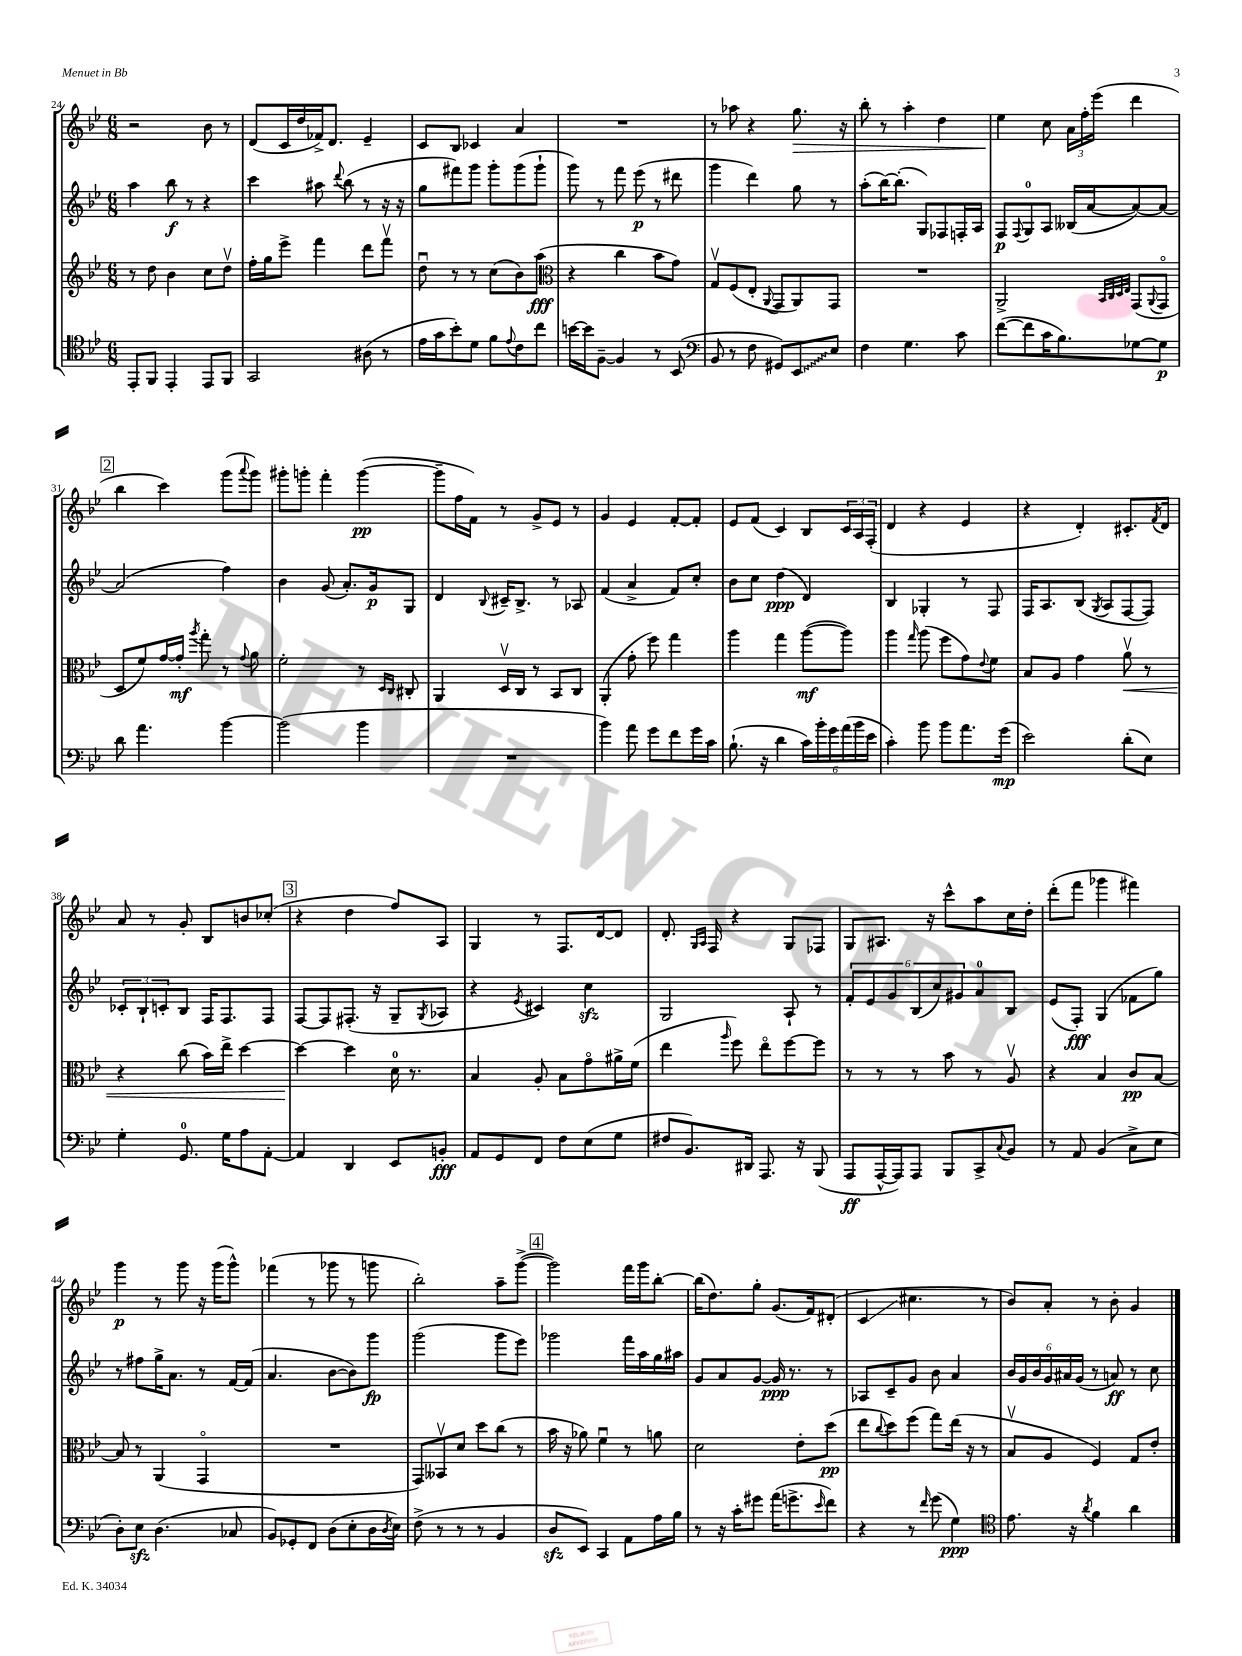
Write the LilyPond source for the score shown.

<<
\new StaffGroup <<
\new Staff = "s0" {
    \clef treble \key bes \major \numericTimeSignature \time 6/8
    r2 bes'8 r8 |
    d'8( c'16 d''16 fes'16->) d'8. ees'4-- |
    c'8 bes8 ces'4 a'4 |
    R2. |
    r8 aes''8 r4 g''8.\> r16 |
    bes''8-. r8 a''4-. d''4 |
    ees''4\! c''8 \tuplet 3/2 { a'16 f''16-. ees'''16( } d'''4 |
    \mark \markup { \box "2" } bes''4 c'''4) g'''8( \appoggiatura { a'''8 } g'''8) |
    gis'''8-. g'''8-. f'''4-. g'''4~\pp( |
    g'''8-- f''16 f'16) r8 g'8-> ees'8 r8 |
    g'4 ees'4 f'8~-. f'8-. |
    ees'8 f'8( c'4) bes8 \tuplet 3/2 { c'16 a16 f16-.( } |
    d'4 r4 ees'4 |
    r4 d'4-.) cis'8.-. \acciaccatura { f'8 } d'16 |
    a'8 r8 g'8-. bes8 b'8 ces''8-.( |
    \mark \markup { \box "3" } r4 d''4 f''8) a8 |
    g4 r8 f8. d'16~ d'8 |
    d'8.-. \grace { g16 a16 } f16 r4 g8 fes8 |
    g8 ais8. r16 c'''8-^ a''8 c''16 d''16-. |
    d'''8-.( f'''8 ges'''4 fis'''4) |
    g'''4\p r8 g'''8 r16 g'''16( g'''8-^) |
    fes'''4( r8 ges'''8 r8 g'''8 |
    bes''2-.) a''8-- g'''8~->( |
    \mark \markup { \box "4" } g'''2) f'''16 g'''16 bes''8~-. |
    bes''16( d''8.) g''8-. g'8.( f'16) dis'8-.( |
    c'4\glissando cis''4. r8 |
    bes'8) a'8-. r8 bes'8-. g'4 \bar "|." |
}
\new Staff = "s1" {
    \clef treble \key bes \major \numericTimeSignature \time 6/8
    a''4 bes''8\f r8 r4 |
    c'''4 ais''8 \appoggiatura { d'''8 } bes''8( r8 r16 r16 |
    g''8 fis'''8) g'''8 g'''8-. g'''8( g'''8-! |
    g'''8) r8 f'''8 ees'''8\p( r8 dis'''8 |
    g'''4 d'''4) g''8 r8 |
    a''8-.( bes''16~) bes''8.-.( g8) fes8 f16-. a16 |
    f8\p \appoggiatura { f8 } g8-0 a8 beses16( a'16~ a'8~) a'8~ |
    \mark \markup { \box "2" } a'2( f''4) |
    bes'4 g'8( a'8.-.) g'16\p g8 |
    d'4 \appoggiatura { bes8 } cis'16-- bes8.-> r8 aes8 |
    f'4( a'4-> f'8) c''8-. |
    bes'8 c''8 d''4\ppp( d'4) |
    bes4 ges4-. r8 f8 |
    f16 a8. bes8( \acciaccatura { g8 } a8 f8~ f8) |
    \tuplet 3/2 { ces'8-. bes8-! c'8-. } bes8 f16 f8. f8 |
    \mark \markup { \box "3" } f8~ f8 fis8.-.( r16 g8-- \acciaccatura { g8 } aes8 |
    r4 \acciaccatura { ees'8 } cis'4) c''4\sfz |
    g2 a8-! r8 |
    \tuplet 6/4 { f'8-. ees'8 g'8 bes8( c''8) gis'8 } a'8-0 bes8 |
    ees'8( f8-.\fff) g4( fes'8 g''8) |
    r8 fis''8 g''16-> a'8. r8 f'16~ f'16( |
    a'4. bes'8~ bes'8) g'''8\fp |
    g'''2( g'''8 ees'''8) |
    \mark \markup { \box "4" } ges'''2 f'''16 a''16 g''16 ais''16 |
    g'8 a'8 g'8~ g'16\ppp r8. r8 |
    aes8 c'8-- g'8 bes'8 a'4 |
    \tuplet 6/4 { bes'16 g'16 bes'16 g'16 ais'16 g'16( } r8 a'8\ff) r8 c''8 \bar "|." |
}
\new Staff = "s2" {
    \clef treble \key bes \major \numericTimeSignature \time 6/8
    r8 d''8 bes'4 c''8 d''8\upbow |
    f''16-. g''16 ees'''8-> f'''4 d'''8 f'''8\upbow |
    d''8\downbow r8 r8 c''8( bes'8) a''8\fff( |
    \clef alto r4 c''4 bes'8 g'8) |
    g8\upbow f8( ees8-. \appoggiatura { a,8 } g,8 a,8) g,8 |
    R2. |
    a,2-> \grace { bes,32 c32 d32 ees32 } g,8( \appoggiatura { a,8 } g,8\flageolet |
    \mark \markup { \box "2" } d8 f'8) g'16~ g'16-.\mf \acciaccatura { a''8 } g''8-. r8 \appoggiatura { g'8 } a'8 |
    f'2-. r8 \grace { d16 c16 } cis8-. |
    a,4 d16\upbow c16 r8 bes,8 c8 |
    a,4-.( g'8-. f''8) g''4 |
    a''4 g''4 a''8~\mf( a''8) |
    a''4 \grace { g''16 } a''8( f''8 g'8) \appoggiatura { ees'8 } f'8 |
    bes8 a8 g'4 a'8\upbow\< r8 |
    r4 c''8( bes'16) ees''16-> d''4~ |
    \mark \markup { \box "3" } d''4~\! d''4 d'16-0 r8. |
    bes4 a8-. bes8 g'8\flageolet ais'16-> f'16( |
    ees''4 \grace { a''16 } f''8) ees''8\flageolet f''8~ f''8 |
    r8 r8 r8 bes'8 r8 a8\upbow |
    r4 bes4 c'8\pp bes8~ |
    bes8 r8 a,4( g,4\flageolet |
    R2. |
    g,8) beses,8\upbow d'8 d''8 c''8( r8 |
    \mark \markup { \box "4" } bes'16 r16 aes'8) f'4\downbow r8 a'8 |
    d'2 ees'8-. d''8\pp( |
    ees''8 \appoggiatura { c''8 } d''8) f''8( g''8) ees''16( r16 r8 |
    bes8\upbow a8 f4) g8 ees'8-. \bar "|." |
}
\new Staff = "s3" {
    \clef tenor \key bes \major \numericTimeSignature \time 6/8
    ees,8-. f,8 ees,4-. ees,8 f,8 |
    g,2 ais8( r8 |
    ees'16 g'16 bes'8-.) d'8 f'8 \appoggiatura { ees'8 } c'8 c''8 |
    b'16~ b'16 f8~-- f4 r8 bes,8( |
    \clef bass bes,8 r8 f8 gis,8) \once \override Glissando.style = #'zigzag ees,8\glissando ees8 |
    f4 g4. c'8 |
    f'8~( f'8 c'16 bes8.) ges8~ ges8\p |
    \mark \markup { \box "2" } d'8 a'4. bes'4~ |
    bes'2( bes'4 |
    R2. |
    bes'4) a'8 g'8 f'8 g'16 c'16 |
    bes8.-!( r16 d'4 \tuplet 6/4 { c'16) bes'16-. g'16 a'16( bes'16 ees'16 } |
    c'4-.) bes'8 bes'8 a'8. g'16\mp( |
    ees'2) d'8-.( ees8) |
    g4-. g,8.-0 g16 a8 a,8~-. |
    \mark \markup { \box "3" } a,4 d,4 ees,8 b,8-.\fff |
    a,8 g,8 f,8 f8 ees8( g8 |
    fis8 bes,8.) dis,16 a,,8. r16 bes,,8( |
    a,,8\ff a,,16~-^ a,,16) a,,8 bes,,8 c,8-> \appoggiatura { c8 } bes,8 |
    r8 a,8 bes,4( c8-> ees8 |
    d8-.) ees8\sfz d4.( ces8 |
    bes,8) ges,8-. f,8 d8( ees8-. d16 \acciaccatura { d8 } ees16) |
    f8->( r8 r8 r8 bes,4 |
    \mark \markup { \box "4" } d8\sfz ees,8) c,4 a,8 a16 bes16 |
    r8 r16 c'16-. gis'8 a'16( g'8.-> \grace { ees'16 } f'8) |
    r4 r8 \grace { f'16 } g'8( g4\ppp) |
    \clef tenor ees'8. r16 \acciaccatura { a'8 } f'4 a'4 \bar "|." |
}
>>
>>
\layout { \context { \Score currentBarNumber = #24 } }
